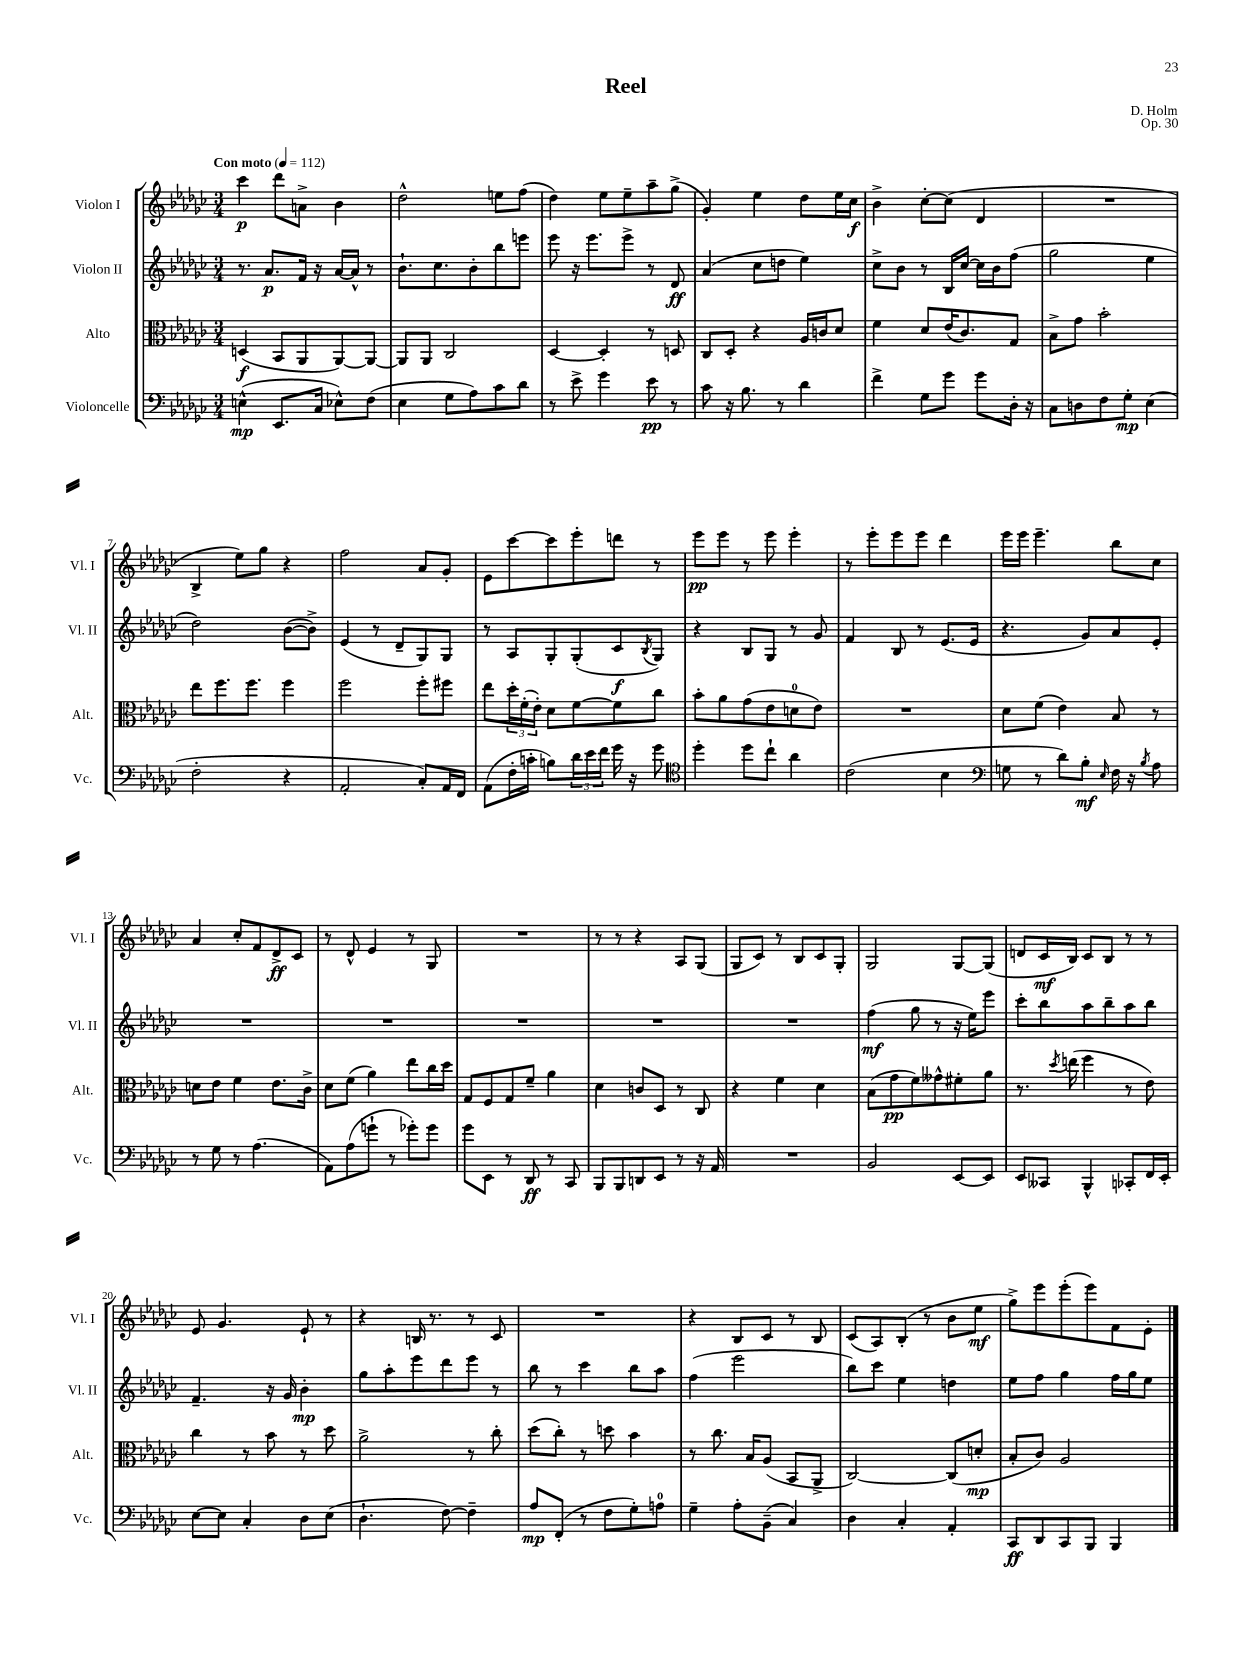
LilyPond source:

\header { title = "Reel" composer = "D. Holm" opus = "Op. 30" }
<<
\new StaffGroup <<
\new Staff = "s0" \with { instrumentName = "Violon I" shortInstrumentName = "Vl. I" } {
    \clef treble \key ges \major \numericTimeSignature \time 3/4 \tempo "Con moto" 4 = 112
    ces'''4\p des'''8 a'8-> bes'4 |
    des''2-^ e''8 f''8( |
    des''4) ees''8 ees''8-- aes''8-- ges''8->( |
    ges'4-.) ees''4 des''8 ees''16 ces''16\f |
    bes'4-> ces''8~-. ces''8( des'4 |
    R2. |
    bes4-> ees''8) ges''8 r4 |
    f''2 aes'8 ges'8-. |
    ees'8 ces'''8~ ces'''8 ees'''8-. d'''8 r8 |
    ees'''8\pp ees'''8 r8 ees'''8 ees'''4-. |
    r8 ees'''8-. ees'''8 ees'''8 des'''4 |
    ees'''16 ees'''16 ees'''4.-- bes''8 ces''8 |
    aes'4 ces''8-. f'8 des'8->\ff ces'8 |
    r8 des'8-^ ees'4 r8 ges8 |
    R2. |
    r8 r8 r4 aes8 ges8( |
    ges8 ces'8) r8 bes8 ces'8 ges8-. |
    ges2 ges8~ ges8( |
    d'8 ces'16\mf bes16) ces'8 bes8 r8 r8 |
    ees'8 ges'4. ees'8-! r8 |
    r4 b16 r8. r8 ces'8 |
    R2. |
    r4 bes8 ces'8 r8 bes8 |
    ces'8( aes8) bes8-.( r8 bes'8 ees''8\mf |
    ges''8->) ees'''8 ees'''8-.( ees'''8) f'8 ees'8-. \bar "|." |
}
\new Staff = "s1" \with { instrumentName = "Violon II" shortInstrumentName = "Vl. II" } {
    \clef treble \key ges \major \numericTimeSignature \time 3/4
    r8. aes'8.\p f'16 r16 aes'16~ aes'16-^ r8 |
    bes'8.-! ces''8. bes'8-. bes''8 e'''8 |
    ees'''8 r16 ees'''8. ees'''8-> r8 des'8\ff |
    aes'4( ces''8 d''8 ees''4) |
    ces''8-> bes'8 r8 bes16 ces''16~ ces''16 bes'16 f''8( |
    ges''2 ees''4 |
    des''2) bes'8~( bes'8->) |
    ees'4( r8 des'8-- ges8) ges8 |
    r8 aes8 ges8-. ges8-.( ces'8\f \acciaccatura { bes8 } ges8) |
    r4 bes8 ges8 r8 ges'8 |
    f'4 bes8 r8 ees'8.( ees'16 |
    r4. ges'8) aes'8 ees'8-. |
    R2. |
    R2. |
    R2. |
    R2. |
    R2. |
    f''4\mf( ges''8 r8 r16 ees''16) ees'''8 |
    ces'''8-. bes''8 aes''8 bes''8-- aes''8 bes''8 |
    f'4.-- r16 ges'16 bes'4-.\mp |
    ges''8 aes''8-. ees'''8 des'''8 ees'''8 r8 |
    bes''8 r8 ces'''4 bes''8 aes''8 |
    f''4( ees'''2 |
    bes''8) ces'''8 ees''4 d''4 |
    ees''8 f''8 ges''4 f''16 ges''16 ees''8 \bar "|." |
}
\new Staff = "s2" \with { instrumentName = "Alto" shortInstrumentName = "Alt." } {
    \clef alto \key ges \major \numericTimeSignature \time 3/4
    d4\f( bes,8 aes,8 aes,8~) aes,8~ |
    aes,8 aes,8 ces2 |
    des4~ des4-. r8 d8 |
    ces8 des8-. r4 aes16 c'16 des'8 |
    f'4 des'8 ees'16( ces'8.) ges8 |
    bes8-> ges'8 bes'2-. |
    ees''8 f''8. f''8. f''4 |
    f''2 f''8-. fis''8 |
    ees''8 \tuplet 3/2 { des''16-. f'16-.( ees'16-.) } des'8 f'8~ f'8 ces''8 |
    bes'8-. aes'8 ges'8( ees'8 d'8-0 ees'8) |
    R2. |
    des'8 f'8( ees'4) bes8 r8 |
    d'8 ees'8 f'4 ees'8. ces'16-> |
    des'8 f'8( aes'4) ees''8 ces''16 des''16 |
    ges8 f8 ges8 f'8-- aes'4 |
    des'4 c'8 des8 r8 ces8 |
    r4 f'4 des'4 |
    bes8( ges'8\pp f'8) geses'8-^ fis'8-. aes'8 |
    r8. \acciaccatura { des''8 } e''16( f''4 r8 ees'8) |
    ces''4 r8 bes'8 r8 des''8 |
    aes'2-> r8 ces''8-. |
    des''8( ces''8-.) r8 d''8 bes'4 |
    r8 ces''8. bes16 aes8( bes,8 aes,8-> |
    ces2~) ces8( d'8-.\mp |
    bes8-. ces'8) aes2 \bar "|." |
}
\new Staff = "s3" \with { instrumentName = "Violoncelle" shortInstrumentName = "Vc." } {
    \clef bass \key ges \major \numericTimeSignature \time 3/4
    e4-^\mp( ees,8. ces16 ees8-^) f8( |
    ees4 ges8 aes8) ces'8 des'8 |
    r8 ees'8-> ges'4 ees'8\pp r8 |
    ces'8 r16 bes8. r8 des'4 |
    f'4-> ges8 ges'8 ges'8 des16-. r16 |
    ces8 d8 f8 ges8-.\mp ees4( |
    f2-. r4 |
    aes,2-. ces8-.) aes,16 f,16 |
    aes,8( f16-. c'16-. b8) \tuplet 3/2 { des'16 ees'16 f'16 } ges'16 r16 ges'8 |
    \clef tenor des''4-. des''8 ces''8-! aes'4 |
    ces'2( bes4 |
    \clef bass g8 r8 des'8) bes8-.\mf \grace { ees16 } f16 r16 \acciaccatura { bes8 } aes8 |
    r8 ges8 r8 aes4.( |
    aes,8) aes8( g'8-! r8 ges'8-.) ges'8 |
    ges'8 ees,8 r8 des,8\ff r8 ces,8 |
    bes,,8 bes,,8 d,8 ees,8 r8 r16 aes,16 |
    R2. |
    bes,2 ees,8~ ees,8 |
    ees,8 ceses,8 bes,,4-^ ces,8-. f,16 ees,16-. |
    ees8~ ees8 ces4-. des8 ees8( |
    des4.-! f8~) f4-- |
    aes8\mp f,8-.( r8 f8 ges8-.) a8-0 |
    ges4-- aes8-. bes,8--( ces4) |
    des4 ces4-. aes,4-. |
    ces,8\ff des,8 ces,8 bes,,8 bes,,4 \bar "|." |
}
>>
>>
